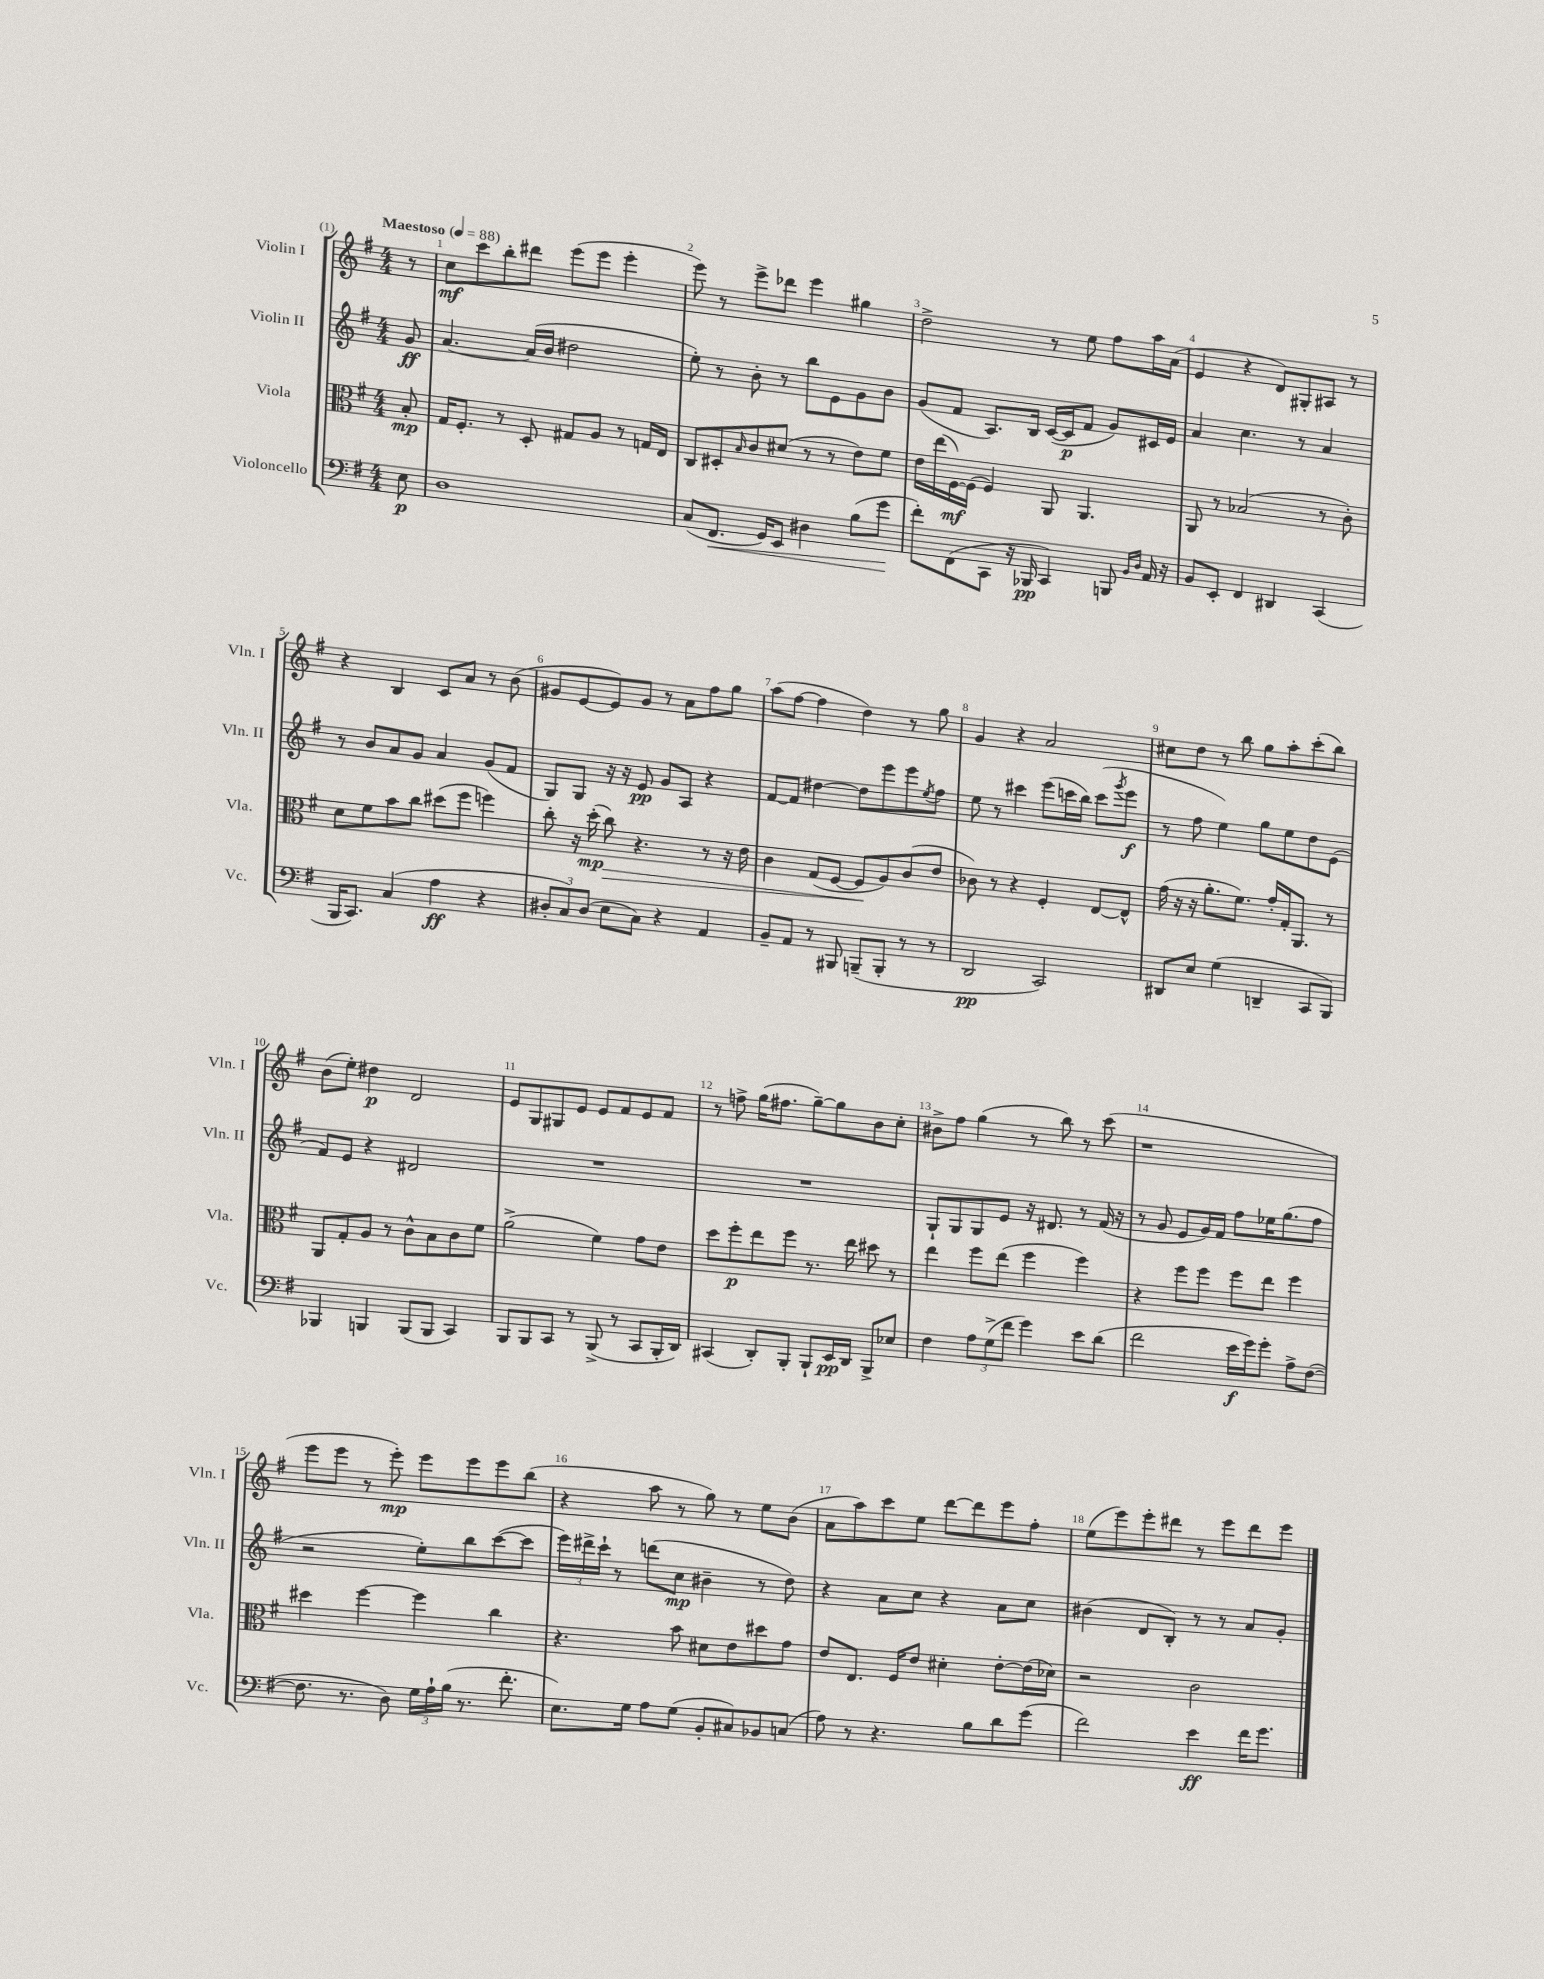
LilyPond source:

<<
\new StaffGroup <<
\new Staff = "s0" \with { instrumentName = "Violin I" shortInstrumentName = "Vln. I" } {
    \clef treble \key g \major \numericTimeSignature \time 4/4 \partial 8 \tempo "Maestoso" 4 = 88
    r8 |
    c''8\mf c'''8 b''8-. dis'''8 e'''8( e'''8 e'''4-. |
    e'''8) r8 e'''8-> des'''8 e'''4 gis''4 |
    d''2-> r8 e''8 fis''8 a''16 a'16( |
    e'4 r4 d'8) gis8-. ais8 r8 |
    r4 b4 c'8 a'8 r8 b'8( |
    gis'8 e'8~ e'8) gis'8 r8 a'8 fis''8 g''8 |
    a''8( fis''8~ fis''4 d''4) r8 g''8 |
    g'4 r4 a'2 |
    cis''8 d''8 r8 b''8 g''8 a''8-. c'''8-.( b''8) |
    b'8( e''8-.) dis''4\p d'2 |
    e'8 g8 gis8 e'8 e'8 fis'8 e'8 fis'8 |
    r8 f''8-> g''16( fis''8. g''8~--) g''8 b'8 c''8-. |
    bis'8-> fis''8 g''4( r8 b''8) r8 c'''8( |
    r1 |
    e'''8 e'''8 r8 e'''8-.\mp) e'''8 e'''8 e'''8 b''8( |
    r4 a''8 r8 g''8) r8 e''8 b'8( |
    a'8 a''8) c'''8 e''8 d'''8~ d'''8 e'''8 fis''8-. |
    e''8( e'''8) e'''8-. dis'''8 r8 e'''8 dis'''8 e'''8 \bar "|." |
}
\new Staff = "s1" \with { instrumentName = "Violin II" shortInstrumentName = "Vln. II" } {
    \clef treble \key g \major \numericTimeSignature \time 4/4 \partial 8
    g'8\ff |
    a'4.~ a'16( b'16 dis''2 |
    e''8-.) r8 b'8-. r8 b''8 e'8 g'8 b'8 |
    g'8( fis'8 a8.) b16 c'16~( c'16\p fis'8 g'8) cis'16 e'16 |
    a'4 c''4. r8 a'4 |
    r8 b'8 a'8 g'8 a'4 g'8( fis'8 |
    g8) g8 r16 r16 e'8\pp g'8 a8 r4 |
    fis'8~ fis'8 dis''4~ dis''8 e'''8 e'''8 \acciaccatura { e''8 } fis''8 |
    e''8 r8 cis'''4 e'''8( c'''16 b''16) c'''8( \acciaccatura { g'''8 } e'''8\f |
    r8 fis''8 e''4) g''8 e''8 d''8 e'8( |
    fis'8) e'8 r4 dis'2 |
    R1 |
    R1 |
    g8-! g8 g8 e'8 r16 dis'8. r8 fis'16( r16 |
    r8 g'8 e'8 g'16) fis'16 fis''8 ees''16 g''8.( fis''8 |
    r2 e''8-.) b''8 c'''8~( c'''8 |
    \tuplet 3/2 { e'''16) dis'''16-> c'''16-! } r8 d'''8( c''8\mp bis'4-- r8 d''8) |
    r4 a'8 c''8 r4 a'8 c''8 |
    bis'4( d'8 b8-.) r8 r8 a'8 g'8-. \bar "|." |
}
\new Staff = "s2" \with { instrumentName = "Viola" shortInstrumentName = "Vla." } {
    \clef alto \key g \major \numericTimeSignature \time 4/4 \partial 8
    b8-.\mp |
    g16 fis8.-. r8 d8-. gis8 a8 r8 g16 e16 |
    c8 dis8-. \grace { b16 } c'8 dis'8( r8 r8 e'8) fis'8 |
    e'16 e''16( fis16~\mf) fis16( fis4) a,8 a,4. |
    a,8 r8 bes2( r8 c'8-.) |
    d'8 fis'8 b'8 c''8 dis''8( fis''8 f''4) |
    c''8-. r16 d''16-.\mp( c''8\>) r4. r8 r16 e'16 |
    c'4 g8( fis8~ fis8\! a8) c'8( e'8 |
    ces'8) r8 r4 fis4-. e8~ e8-^ |
    g'16( r16 r16 a'8.-. fis'8.) g'16-. g16-. a,8. r8 |
    a,8 g8-. a8 r8 c'8-^ b8 c'8 fis'8 |
    a'2->( fis'4) g'8 e'8 |
    d''8 fis''8-.\p e''8 fis''8 r8. e''16 dis''8 r8 |
    e''4 fis''8 e''8( fis''4 fis''4) |
    r4 fis''8 fis''8 fis''8 e''8 fis''4 |
    dis''4 fis''4~ fis''4 c''4 |
    r4. b'8 dis'8 e'8 dis''8 g'8 |
    e'8 e8. fis16 e'8 dis'4-. e'8~-. e'16( des'16) |
    r2 c'2 \bar "|." |
}
\new Staff = "s3" \with { instrumentName = "Violoncello" shortInstrumentName = "Vc." } {
    \clef bass \key g \major \numericTimeSignature \time 4/4 \partial 8
    e8\p |
    d1 |
    c8( fis,8.\< g,16) e,8 dis4 b8( g'8\! |
    fis'8-.) fis,8( c,8 r16 bes,,16\pp c,4) b,,8 \grace { b,16 d16 } a,16 r16 |
    b,8 e,8-. fis,4 dis,4 c,4( |
    b,,16 c,8.) c4( a4\ff r4 |
    \tuplet 3/2 { dis8-. c8) dis8( } e8 c8) r4 a,4 |
    b,8-- a,8 r8 bis,,8 b,,8--( b,,8-. r8 r8 |
    d,2\pp c,2) |
    dis,8 e8 g4( d,4-- c,8 b,,8) |
    bes,,4 b,,4 b,,8( b,,8 c,4) |
    b,,8 b,,8 c,8 r8 b,,8->( r8 c,8 b,,16-. d,16) |
    cis,4( d,8-.) b,,8-. b,,8-! e,16\pp d,16 b,,8-> ees8 |
    fis4 \tuplet 3/2 { a8 g8->( fis'8 } g'4) e'8 d'8( |
    fis'2 e'16\f g'16) g'8-. a8-> fis8~( |
    fis8. r8. d8) \tuplet 3/2 { g16 a16-! b16( } r8. fis'8.-. |
    e8.) g16 a8 g8( b,8-. cis8) bes,8 c8( |
    a8) r8 r4. b8 d'8 g'8( |
    fis'2) e'4\ff fis'16 g'8. \bar "|." |
}
>>
>>
\layout { \context { \Score \override BarNumber.break-visibility = ##(#f #t #t) barNumberVisibility = #all-bar-numbers-visible } }
